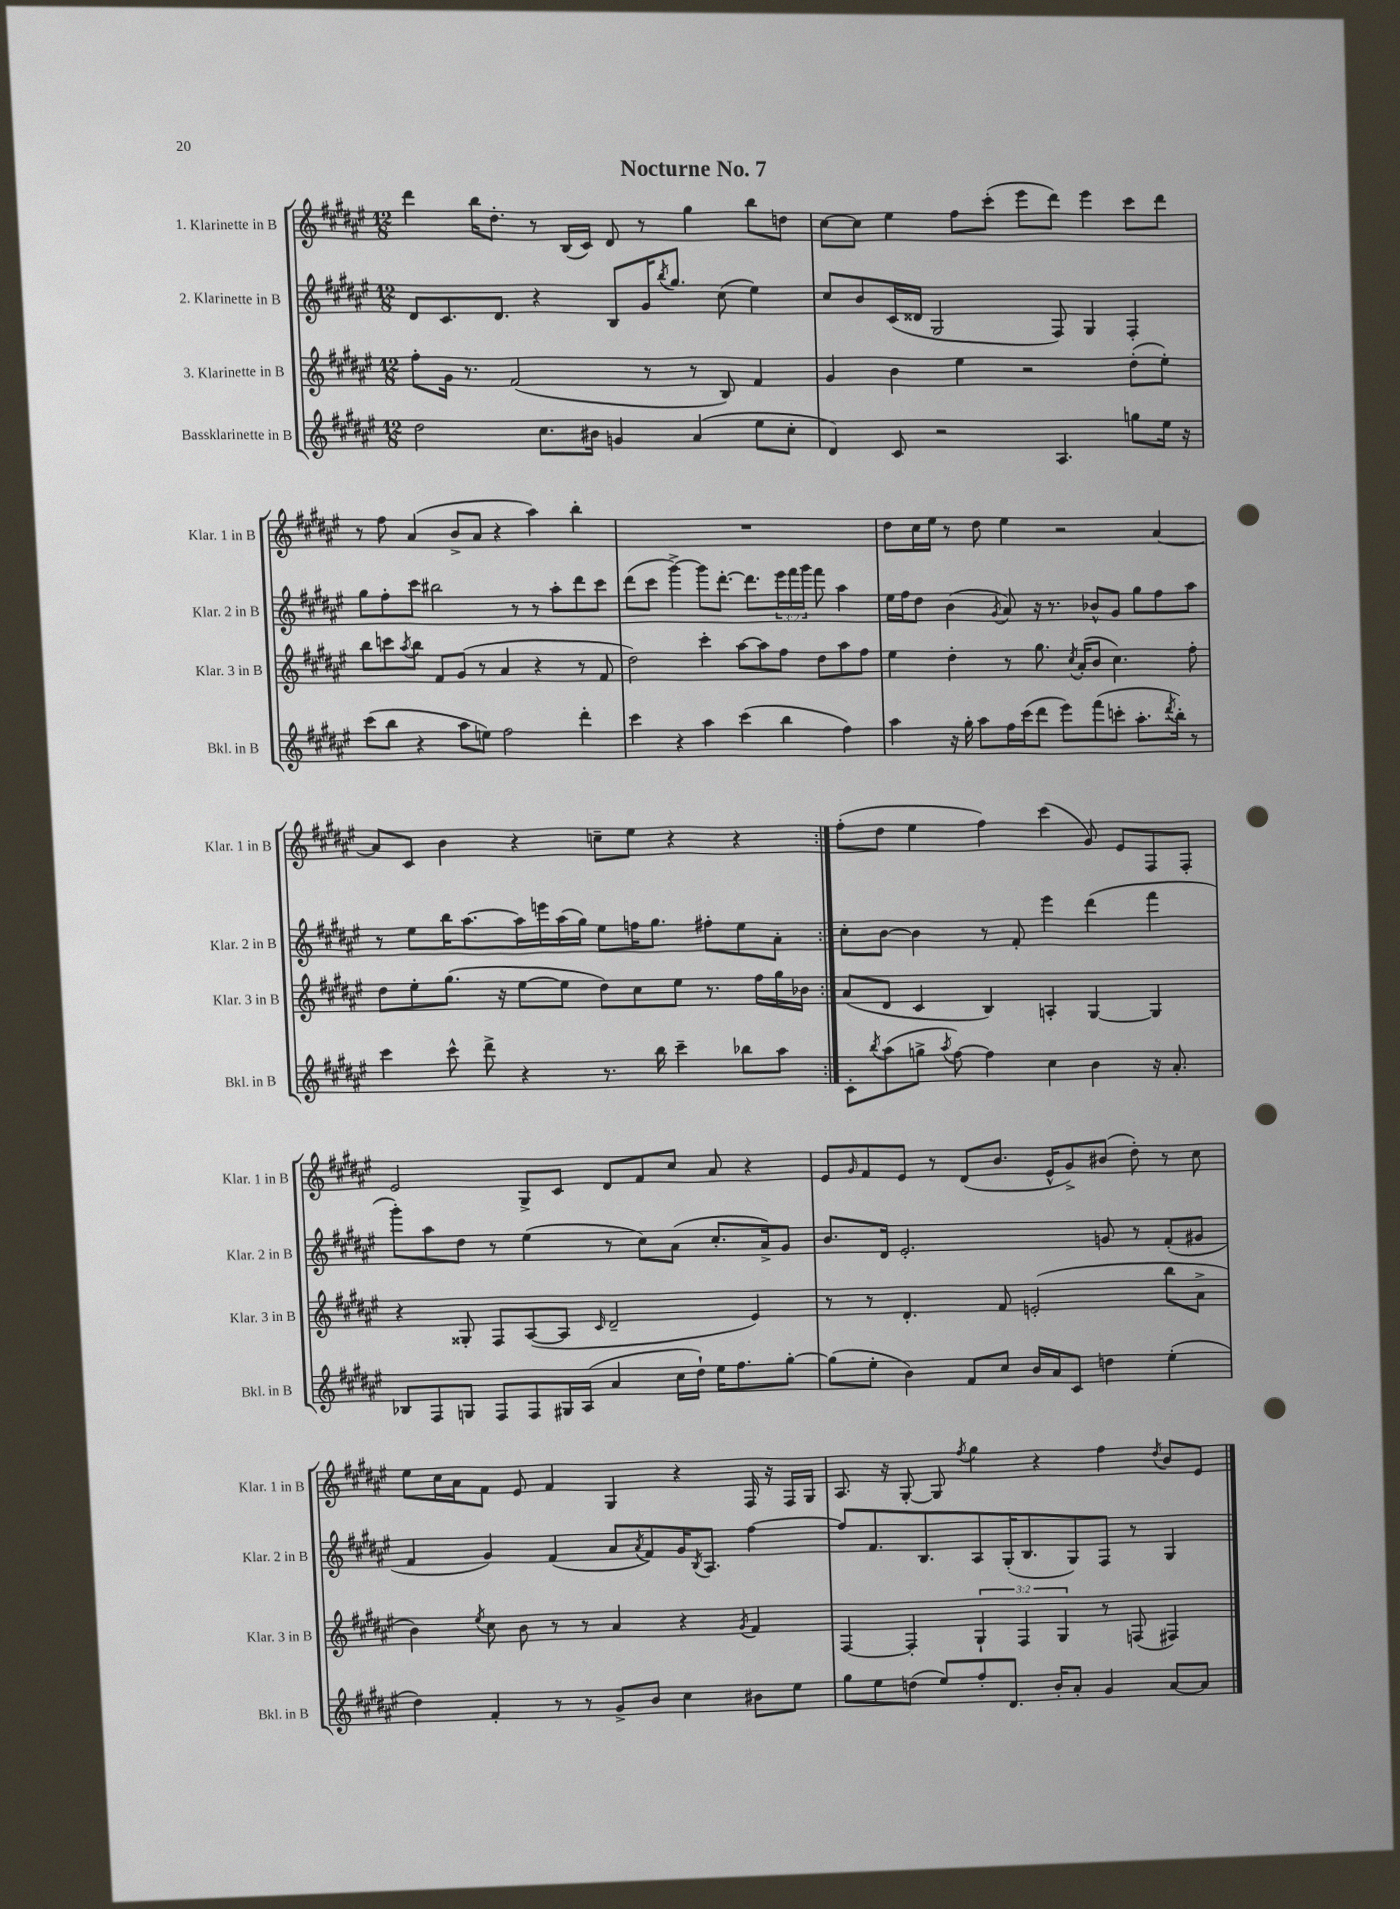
\header { title = "Nocturne No. 7" }
<<
\new StaffGroup <<
\new Staff = "s0" \with { instrumentName = "1. Klarinette in B" shortInstrumentName = "Klar. 1 in B" } {
    \clef treble \key fis \major \numericTimeSignature \time 12/8
    \repeat volta 2 { dis'''4 b''16 dis''8.-. r8 b16( cis'16) dis'8 r8 gis''4 b''8 d''8 |
    cis''8~ cis''8 eis''4 fis''8 cis'''8-.( eis'''8 dis'''8) eis'''4 cis'''8 dis'''8 |
    r8 fis''8 ais'4( b'8-> ais'8 r4 ais''4) b''4-. |
    R1. |
    dis''8 cis''16 eis''16 r8 dis''8 eis''4 r2 ais'4~ |
    ais'8 cis'8 b'4 r4 c''8-- eis''8 r4 r4 | }
    fis''8-.( dis''8 eis''4 fis''4) cis'''4( gis'8) eis'8 fis8 fis8-. |
    eis'2 gis8-> cis'8 dis'8 fis'8 cis''8 ais'8 r4 |
    eis'8 \grace { gis'16 } fis'8 eis'8 r8 dis'8( b'8. eis'16-^ gis'8->) bis'8( dis''8-.) r8 cis''8 |
    eis''8 cis''16 ais'16 fis'8 eis'8 fis'4 gis4 r4 fis16 r16 fis16 gis16 |
    ais8. r16 gis8~-. gis8 \acciaccatura { fis''8 } gis''4 r4 fis''4 \acciaccatura { dis''8 } b'8 eis'8 \bar "|." |
}
\new Staff = "s1" \with { instrumentName = "2. Klarinette in B" shortInstrumentName = "Klar. 2 in B" } {
    \clef treble \key fis \major \numericTimeSignature \time 12/8 \override Staff.TupletNumber.text = #tuplet-number::calc-fraction-text
    \repeat volta 2 { dis'8 cis'8. dis'8. r4 b8 gis'16 \acciaccatura { b''8 } gis''8. cis''8( eis''4) |
    cis''8 b'8 cis'16( disis'16 gis2 fis8) gis4 fis4-. |
    gis''8 fis''8-. cis'''8 bis''2 r8 r8 ais''8-. dis'''8 cis'''8 |
    dis'''8( cis'''8 gis'''4~->) gis'''8 dis'''8.~-. dis'''8. \tuplet 3/2 { eis'''16 fis'''16 gis'''16 } fis'''8 ais''4 |
    eis''16 fis''16 dis''8 b'4( \acciaccatura { gis'8 } ais'8) r16 r8. bes'8-^ gis'8 gis''8 fis''8 ais''8 |
    r8 eis''8 b''16 ais''8.~ ais''16 e'''16 ais''16( gis''16) eis''8 f''16 gis''8. fis''8-. eis''8 ais'8-. | }
    cis''8-. b'8~ b'4 r8 fis'8-. eis'''4 dis'''4( fis'''4 |
    gis'''8-.) ais''8 dis''8 r8 eis''4( r8 cis''8) ais'8( cis''8.-. ais'16->) gis'8 |
    b'8. dis'16 eis'2.-. g'8 r8 fis'8-.( gis'8 |
    fis'4 gis'4) fis'4( ais'8 \acciaccatura { ais'8 } fis'8) gis'16 \acciaccatura { b8 } ais8. fis''4~ |
    fis''8 fis'8. b8. ais8 gis16-.( b8. gis8) fis8 r8 gis4 \bar "|." |
}
\new Staff = "s2" \with { instrumentName = "3. Klarinette in B" shortInstrumentName = "Klar. 3 in B" } {
    \clef treble \key fis \major \numericTimeSignature \time 12/8 \override Staff.TupletNumber.text = #tuplet-number::calc-fraction-text
    \repeat volta 2 { fis''8-. gis'16 r8. fis'2( r8 r8 b8) fis'4 |
    gis'4 b'4 eis''4 r2 dis''8-.( eis''8-.) |
    b''8 c'''8 \acciaccatura { ais''8 } b''8 fis'8 gis'8( r8 ais'4 r4 r8 fis'8 |
    dis''2) cis'''4-. ais''8~ ais''8 fis''8 dis''8 ais''8 fis''8 |
    eis''4 dis''4-. r8 gis''8. \acciaccatura { cis''8 } ais'16-.( b'8 cis''4.) fis''8-. |
    dis''8 eis''8-. gis''8.( r16 eis''8~ eis''8 dis''8) cis''8 eis''8 r8. fis''16 gis''16 bes'16 | }
    ais'8( dis'8 cis'4 b4) a4-. gis4~ gis4 |
    r4 gisis8-. fis8 ais8~( ais8 \grace { cis'16 } dis'2-- eis'4) |
    r8 r8 dis'4.-. fis'8 e'2-.( b''8 ais'8-> |
    b'4) \acciaccatura { eis''8 } cis''8 b'8 r8 r8 ais'4 r4 \acciaccatura { gis'8 } fis'4 |
    fis4~ fis4-. \tuplet 3/2 { gis4-! fis4 gis4 } r8 f8( fis4) \bar "|." |
}
\new Staff = "s3" \with { instrumentName = "Bassklarinette in B" shortInstrumentName = "Bkl. in B" } {
    \clef treble \key fis \major \numericTimeSignature \time 12/8
    \repeat volta 2 { dis''2 cis''8. bis'16 g'4 ais'4( eis''8 cis''8-. |
    dis'4) cis'8 r2 ais4. g''8 eis''16 r16 |
    cis'''8( b''8 r4 ais''8 e''8) fis''2 dis'''4-. |
    cis'''4 r4 ais''4 cis'''4( b''4 fis''4) |
    ais''4 r16 gis''16-. ais''8 fis''16 cis'''16( dis'''8 eis'''8) fis'''8( c'''8-. ais''8.-. \acciaccatura { dis'''8 } b''16-.) r8 |
    cis'''4 cis'''8-^ dis'''8-> r4 r8. b''16 cis'''4-- bes''8 ais''8 | }
    cis'8-. \acciaccatura { b''8 } ais''8( g''8-> \acciaccatura { ais''8 } fis''8~) fis''4 cis''4 b'4 r16 ais'8.-. |
    bes8 fis8 g8 fis8 fis8 gis16 ais16( ais'4 cis''16 dis''16-!) eis''16 fis''8. gis''8~-. |
    gis''8( eis''8-. b'4) fis'8 cis''8 b'16 ais'16 cis'8 d''4 eis''4-.( |
    dis''4) fis'4-. r8 r8 gis'8-> b'8 cis''4 bis'8 eis''8 |
    gis''8 eis''8 d''8( eis''8) fis''8-. dis'8. b'16-. ais'8-. gis'4 ais'8~ ais'8 \bar "|." |
}
>>
>>
\layout { \context { \Score \remove "Bar_number_engraver" } }
